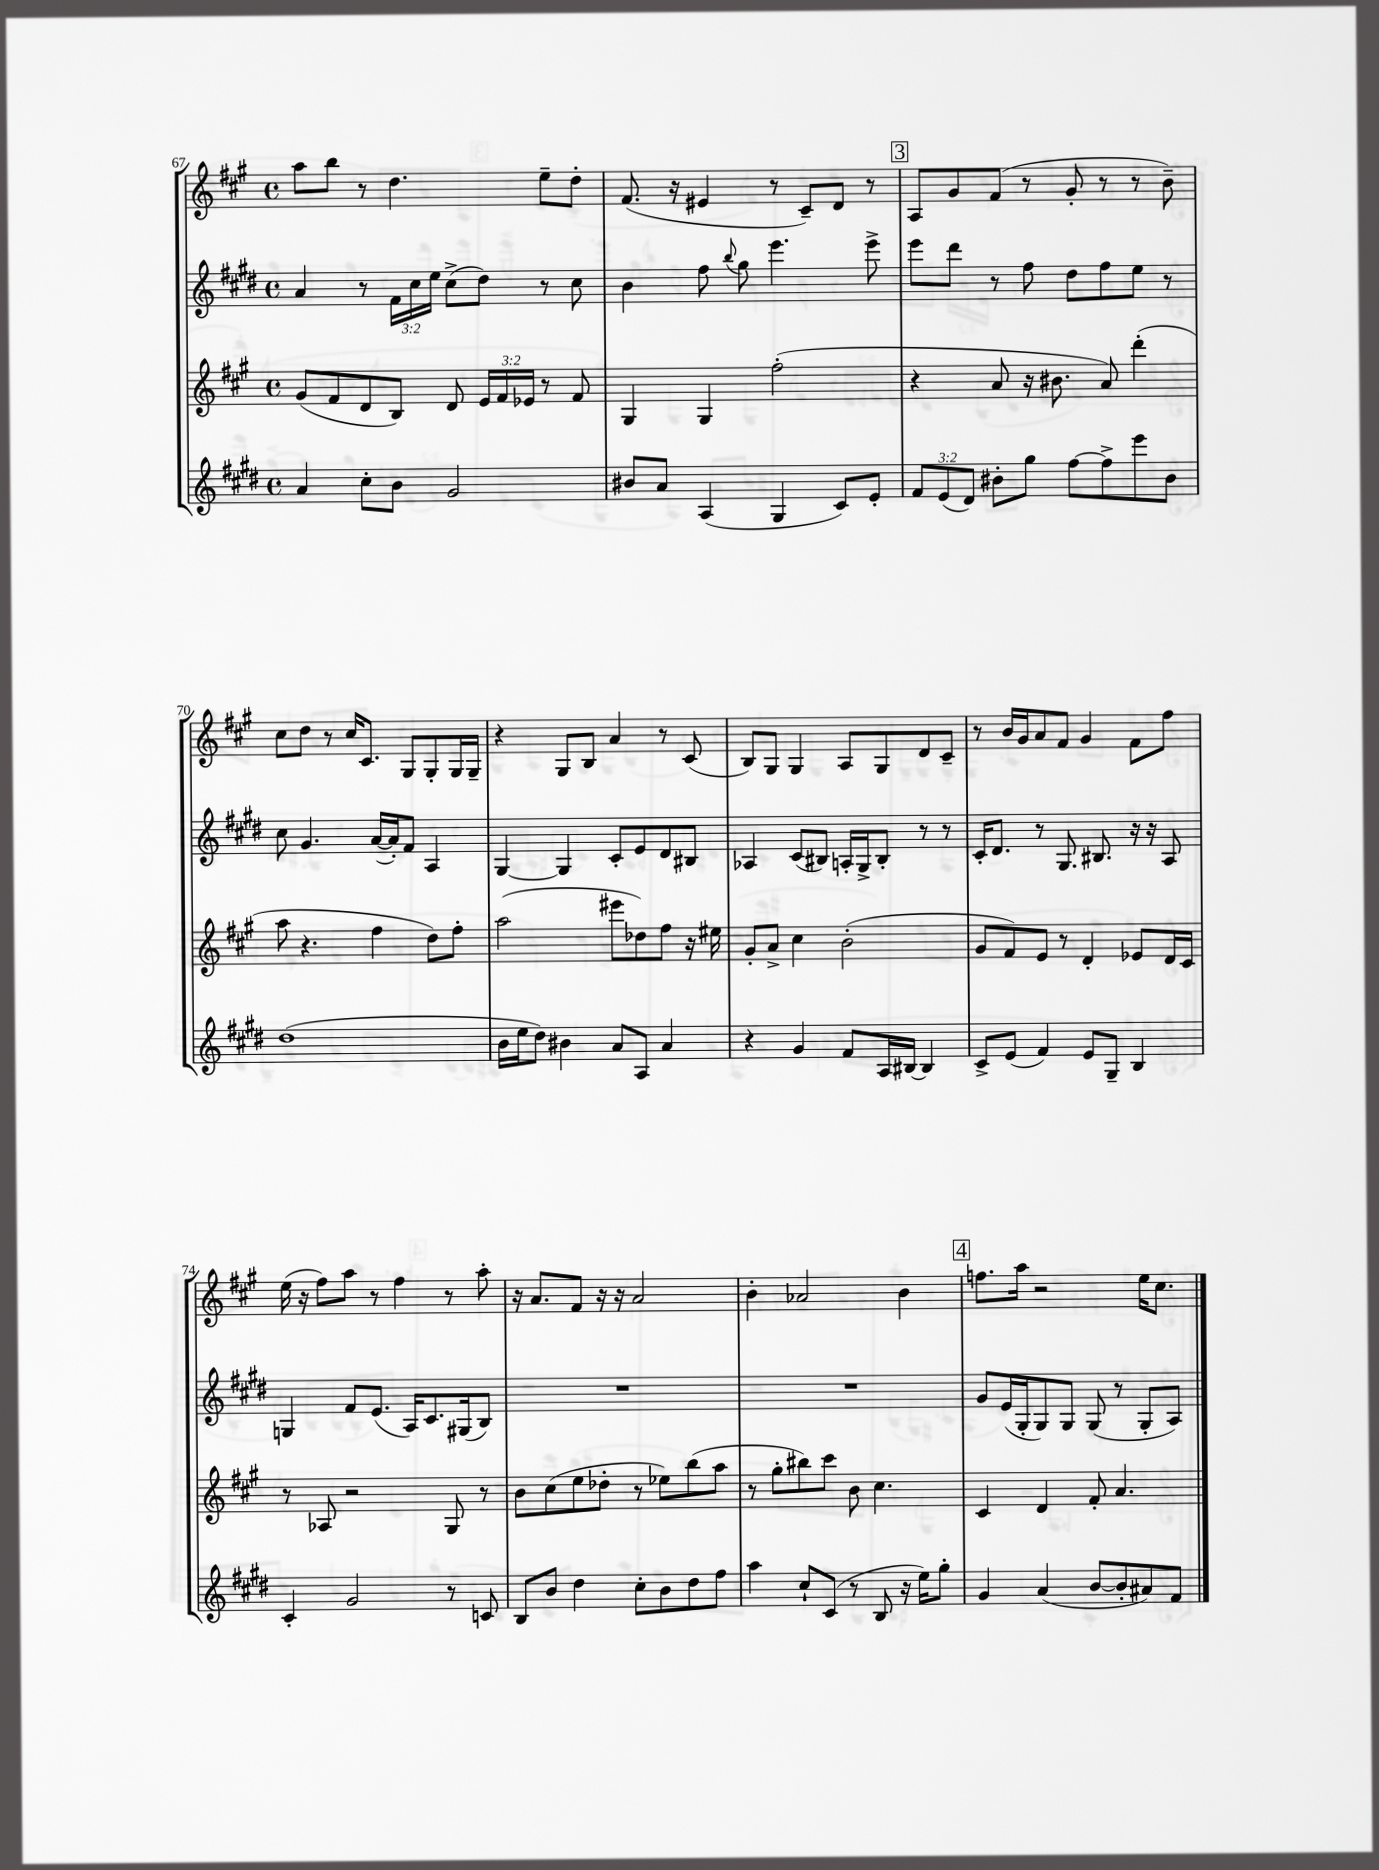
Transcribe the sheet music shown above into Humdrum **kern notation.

**kern	**kern	**kern	**kern
*part4	*part3	*part2	*part1
*staff4	*staff3	*staff2	*staff1
*clefG2	*clefG2	*clefG2	*clefG2
*k[f#c#g#d#]	*k[f#c#g#]	*k[f#c#g#d#]	*k[f#c#g#]
*M4/4	*M4/4	*M4/4	*M4/4
*met(c)	*met(c)	*met(c)	*met(c)
=67	=67	=67	=67
4a/	(8g#/L	4a/	8aa\L
.	8f#/	.	8bb\J
8cc#'\L	8d/	8r	8r
8b\J	8B/J)	24f#\LL	4.dd\
.	.	24cc#\	.
.	.	24ee\JJ	.
2g#/	8d/	(8cc#^\L	.
.	24e/LL	8dd#\J)	.
.	24f#/	.	.
.	24e-X/JJ	.	.
.	8r	8r	8ee~\L
.	8f#/	8cc#\	8dd'\J
=68	=68	=68	=68
8b#X/L	4G#/	4b\	(8.f#/
8a/J	.	.	.
.	.	.	16r
(4A/	4G#/	8ff#\	4e#X/
.	.	8qqbb/	.
.	.	8gg#\	.
4G#/	(2ff#'\	4.eee\	8r
.	.	.	8c#~/L)
8c#/L)	.	.	8d/J
8e'/J	.	8eee^\	8r
!!LO:REH:place=s1:t=3
=69	=69	=69	=69
12f#/L	4r	8eee\L	8A/L
(12e/	.	.	.
.	.	8ddd#\J	8g#/
12d#/J)	.	.	.
8b#X'\L	8a/	8r	(8f#/J
8gg#\J	16r	8ff#\	8r
.	8.b#X\	.	.
[8ff#\L	.	8dd#\L	8g#'/
8ff#^\]	8a/)	8ff#\	8r
8eee\	(4ddd'\	8ee\J	8r
8b#\J	.	8r	8b~\)
!!LO:LB:g=z
=70	=70	=70	=70
(1dd#	8aa\	8cc#\	8cc#\L
.	4.r	4.g#/	8dd\J
.	.	.	8r
.	.	.	16cc#/KL
.	.	.	8.c#/J
.	4ff#\	([16a/LL	.
.	.	16a'/J])	.
.	.	8f#/J	8G#/L
.	8dd\L)	4A/	8G#'/
.	8ff#'\J	.	16G#/L
.	.	.	16G#~/JJ
=71	=71	=71	=71
16b\LL	(2aa\	[4G#/	4r
16ee\J	.	.	.
8dd#\J)	.	.	.
4b#X\	.	4G#/]	8G#/L
.	.	.	8B/J
8a/L	8eee#X\L	8c#'/L	4a/
8A/J	8dd-X\)	8e/	.
4a/	8ff#\J	8d#/	8r
.	16r	8B#X/J	(8c#/
.	16ee#X\	.	.
=72	=72	=72	=72
4r	8g#'/L	4A-X/	8B/L)
.	8a^/J	.	8G#/J
4g#/	4cc#\	(8c#/L	4G#/
.	.	8B#X/J)	.
8f#/L	(2b'\	16An'/LL	8A/L
.	.	16G#^/J	.
16A/L	.	8B#'/J	8G#/
[16B#X/JJ	.	.	.
4B#/]	.	8r	8d/
.	.	8r	8c#~/J
=73	=73	=73	=73
8c#^/L	8g#/L	16c#'/KL	8r
.	.	8.d#/J	.
(8e/J	8f#/)	.	16b/LL
.	.	.	16g#/J
4f#/)	8e/J	8r	8a/
.	8r	8.G#/	8f#/J
8e/L	4d'/	.	4g#/
.	.	8.B#X/	.
8G#~/J	.	.	.
4B/	8e-X/L	16r	8f#\L
.	.	16r	.
.	16d/L	8A/	8ff#\J
.	16c#/JJ	.	.
!!LO:LB:g=z
=74	=74	=74	=74
4c#'/	8r	4Gn/	(16ee\
.	.	.	16r
.	8A-X/	.	8ff#\L)
2g#/	2r	8f#/L	8aa\J
.	.	(8.e/J	8r
.	.	.	4ff#\
.	.	16A/KL)	.
.	.	8.c#/	.
8r	8G#/	.	8r
.	.	(16G#X/k	.
8cn/	8r	8B/J)	8aa'\
=75	=75	=75	=75
8B/L	8b\L	1r	16r
.	.	.	8.a/L
8b/J	(8cc#\	.	.
4dd#\	8ee\	.	8f#/J
.	8dd-X'\J	.	16r
.	.	.	16r
8cc#'\L	8r	.	2a/
8b\	8ee-X\L)	.	.
8dd#\	(8bb\	.	.
8ff#\J	8aa\J	.	.
=76	=76	=76	=76
4aa\	8r	1r	4b'\
.	8gg#'\L	.	.
8cc#`/L	8bb#X\)	.	2a-X/
(8c#/J	8ccc#\J	.	.
8r	8b\	.	.
8B/	4.cc#\	.	.
16r	.	.	4b\
16ee\KL)	.	.	.
8gg#'\J	.	.	.
!!LO:REH:place=s1:t=4
=77	=77	=77	=77
4g#/	4c#/	8g#/L	8.ffn\L
.	.	(16e/L	.
.	.	16G#'/J	16aa\Jk
(4a/	4d/	8G#/)	2r
.	.	8G#/J	.
[8b/L	8f#'/	(8G#/	.
8b'/]	4.a/	8r	.
8a#X/)	.	8G#'/L	16ee\KL
.	.	.	8.cc#\J
8f#/J	.	8A/J)	.
==	==	==	==
*-	*-	*-	*-
